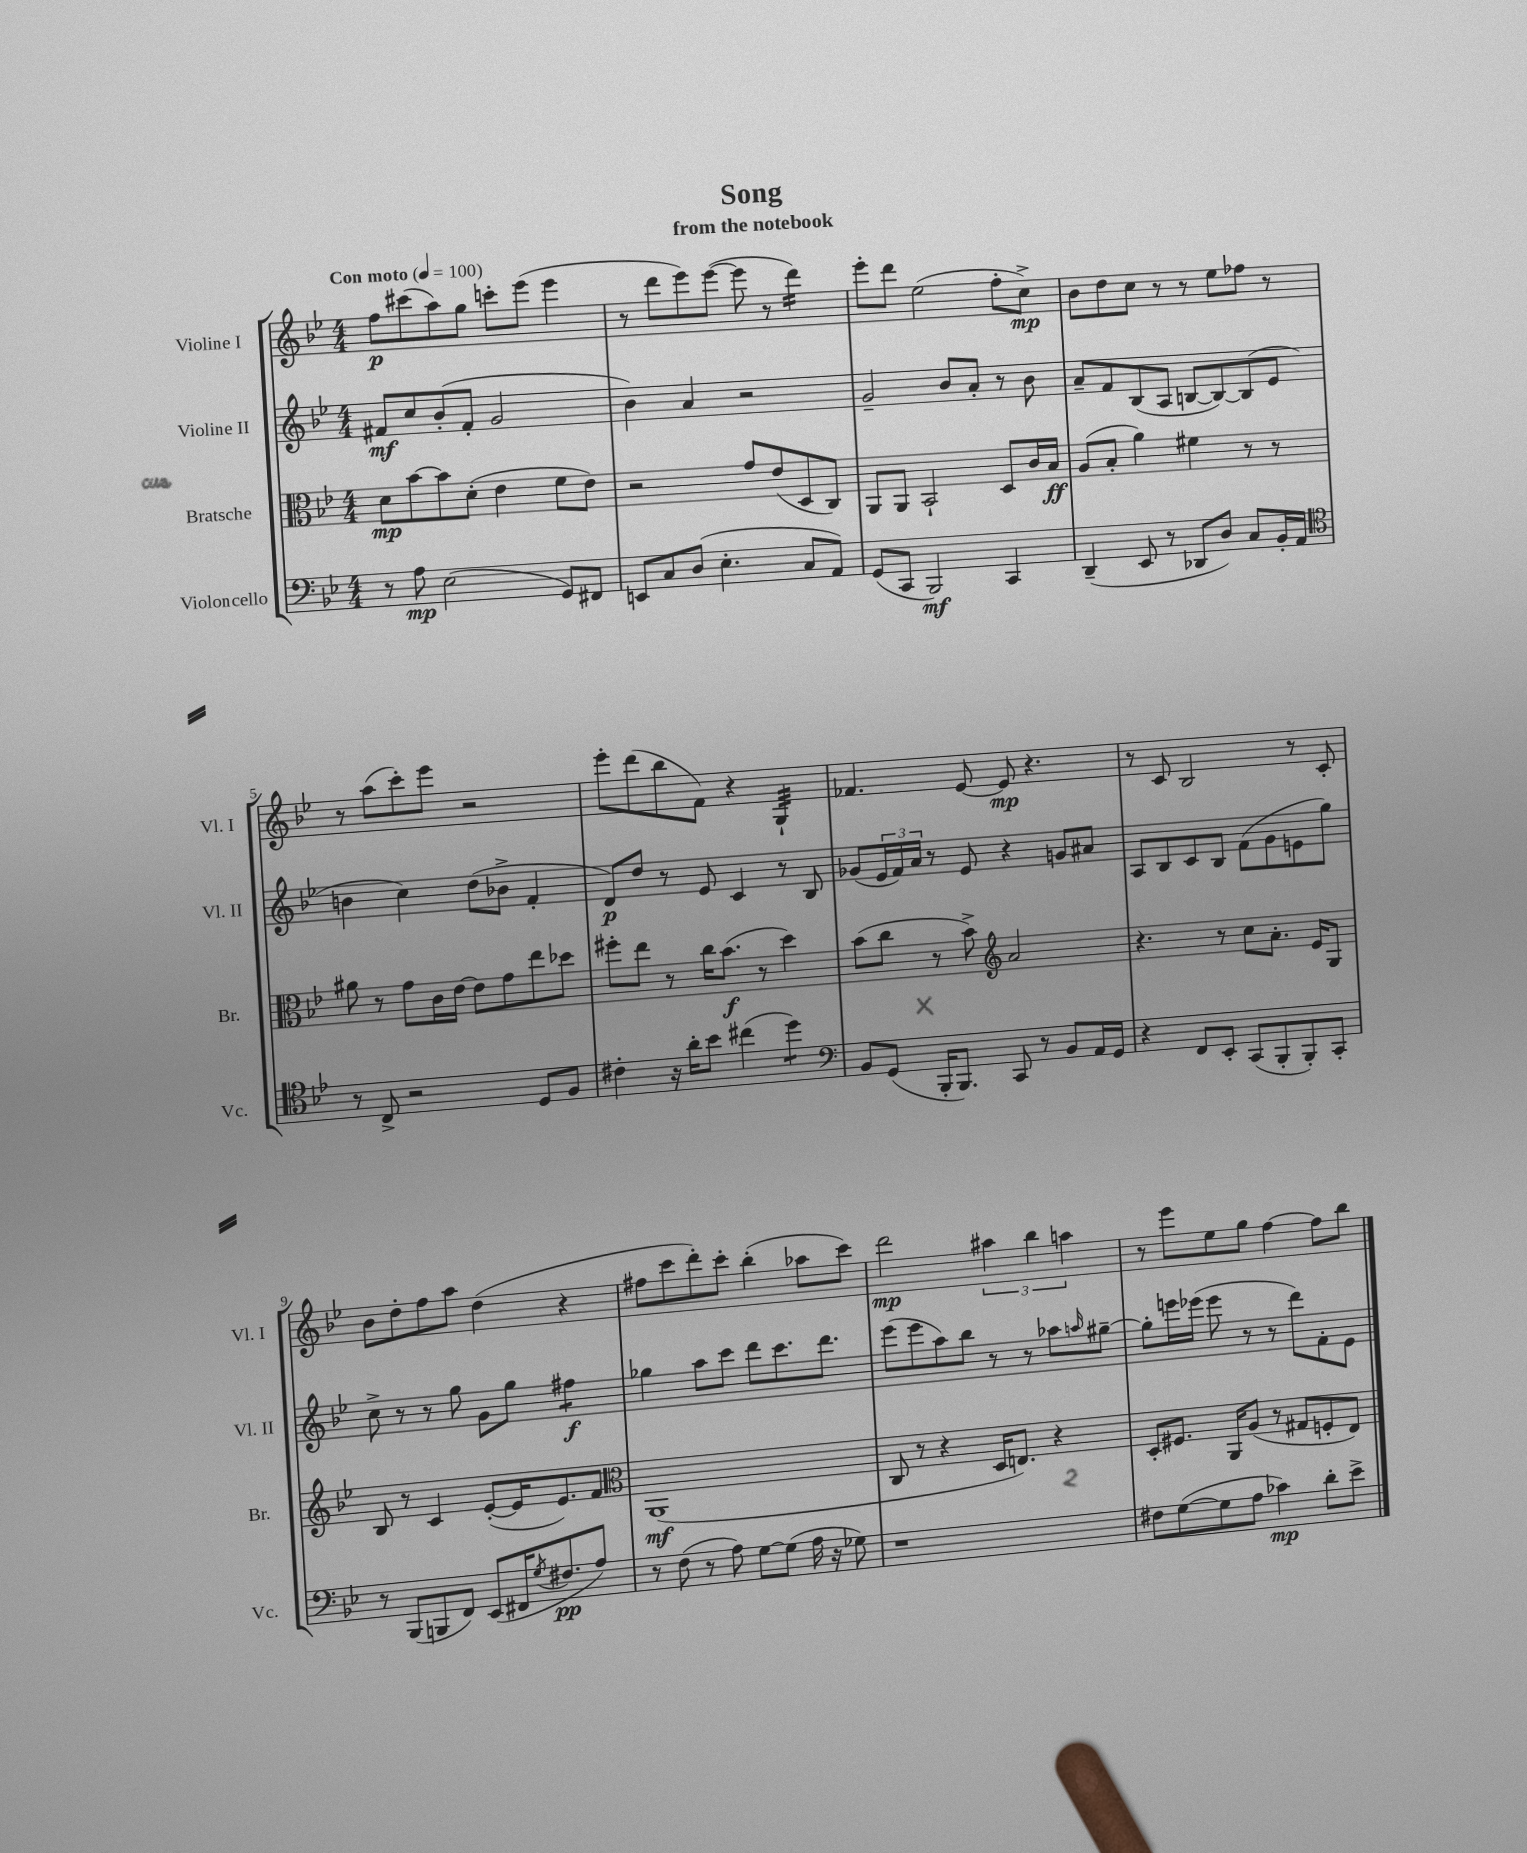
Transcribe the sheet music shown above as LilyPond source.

\header { title = "Song" subtitle = "from the notebook" }
<<
\new StaffGroup <<
\new Staff = "s0" \with { instrumentName = "Violine I" shortInstrumentName = "Vl. I" } {
    \clef treble \key bes \major \numericTimeSignature \time 4/4 \tempo "Con moto" 4 = 100
    f''8\p cis'''8( a''8) g''8 c'''8-. ees'''8( ees'''4 |
    r8 d'''8 ees'''8) ees'''8~( ees'''8 r8 d'''4:16) |
    ees'''8-. d'''8 ees''2( f''8-. c''8->\mp) |
    bes'8 d''8 c''8 r8 r8 ees''8 fes''8 r8 |
    r8 a''8( c'''8-.) ees'''8 r2 |
    ees'''8-. d'''8( bes''8 f'8) r4 g4:32-! |
    fes'4. ees'8~ ees'8\mp r4. |
    r8 c'8 bes2 r8 c'8-. |
    bes'8 d''8-. f''8 a''8 d''4( r4 |
    fis''8 c'''8 d'''8-.) c'''8-. bes''4-.( aes''8 c'''8) |
    d'''2\mp \tuplet 3/2 { ais''4 bes''4 a''4 } |
    r8 ees'''8 ees''8 g''8 f''4~ f''8 bes''8 \bar "|." |
}
\new Staff = "s1" \with { instrumentName = "Violine II" shortInstrumentName = "Vl. II" } {
    \clef treble \key bes \major \numericTimeSignature \time 4/4
    fis'8\mf c''8 bes'8-.( fis'8-. g'2 |
    bes'4) a'4 r2 |
    g'2-- bes'8 a'8-. r8 bes'8 |
    a'8-- f'8 bes8( a8 b8~ b8~) b8( ees'8 |
    b'4 c''4) d''8( bes'8-> f'4-. |
    d'8\p) d''8 r8 ees'8 c'4 r8 bes8 |
    ges'8( \tuplet 3/2 { ees'16 f'16) a'16 } r8 ees'8 r4 g'8 ais'8 |
    a8 bes8 c'8 bes8 f'8( g'8 e'8 g''8) |
    c''8-> r8 r8 g''8 g'8 g''8 fis''4:8\f |
    ges''4 a''8 c'''8 d'''8 c'''8. d'''8. |
    ees'''8( ees'''8 a''8) bes''8 r8 r8 aes''8 \grace { a''16 } gis''8~-- |
    gis''8-. e'''16 ees'''16( ees'''8 r8 r8 d'''8) f'8-. ees'8 \bar "|." |
}
\new Staff = "s2" \with { instrumentName = "Bratsche" shortInstrumentName = "Br." } {
    \clef alto \key bes \major \numericTimeSignature \time 4/4
    d'8\mp bes'8~ bes'8 d'8-.( ees'4 f'8 ees'8) |
    r2 g'8 ees'8( d8 c8) |
    a,8 a,8 bes,2-! d8 c'16 bes16\ff |
    a8( bes8-. a'4) fis'4 r8 r8 |
    ais'8 r8 g'8 c'16 ees'16~ ees'8 g'8 ees''8 des''8 |
    fis''8-. ees''8 r8 c''16 bes'8.\f( r8 d''4) |
    bes'8( c''8 r8 bes'8->) \clef treble a'2 |
    r4. r8 c''8 a'8.-. ees'16 g8 |
    bes8 r8 c'4 ees'8~-.( ees'16 ees'8.) f'8 |
    \clef alto a,1\mf( |
    c8 r8 r4 d16 e8.) r4 |
    d8-. fis8. a,16 a8( r8 gis8 f8-. ees8) \bar "|." |
}
\new Staff = "s3" \with { instrumentName = "Violoncello" shortInstrumentName = "Vc." } {
    \clef bass \key bes \major \numericTimeSignature \time 4/4
    r8 a8\mp ees2( g,8) fis,8 |
    e,8 c8 d8( ees4.-. c8 a,8) |
    g,8( c,8 bes,,2\mf) c,4 |
    d,4--( ees,8 r8 des,8 d8) c8 bes,16-. a,16 |
    \clef tenor r8 c8-> r2 d8 f8 |
    cis'4-. r16 a'16-. bes'8 cis''4( d''4:8) |
    \clef bass bes,8 g,8( bes,,16-. bes,,8.) c,8 r8 bes,8 a,16 g,16 |
    r4 f,8 ees,8-. c,8( bes,,8-. bes,,8-.) c,8-. |
    r8 bes,,8( b,,8 f,8) ees,8( fis,16 \acciaccatura { g8 } fis8.\pp a8) |
    r8 f8( r8 a8) g8~ g8( a16 r16 ges8) |
    r1 |
    fis8 g8~( g8 a8 ces'4\mp) d'8-. ees'8-> \bar "|." |
}
>>
>>
